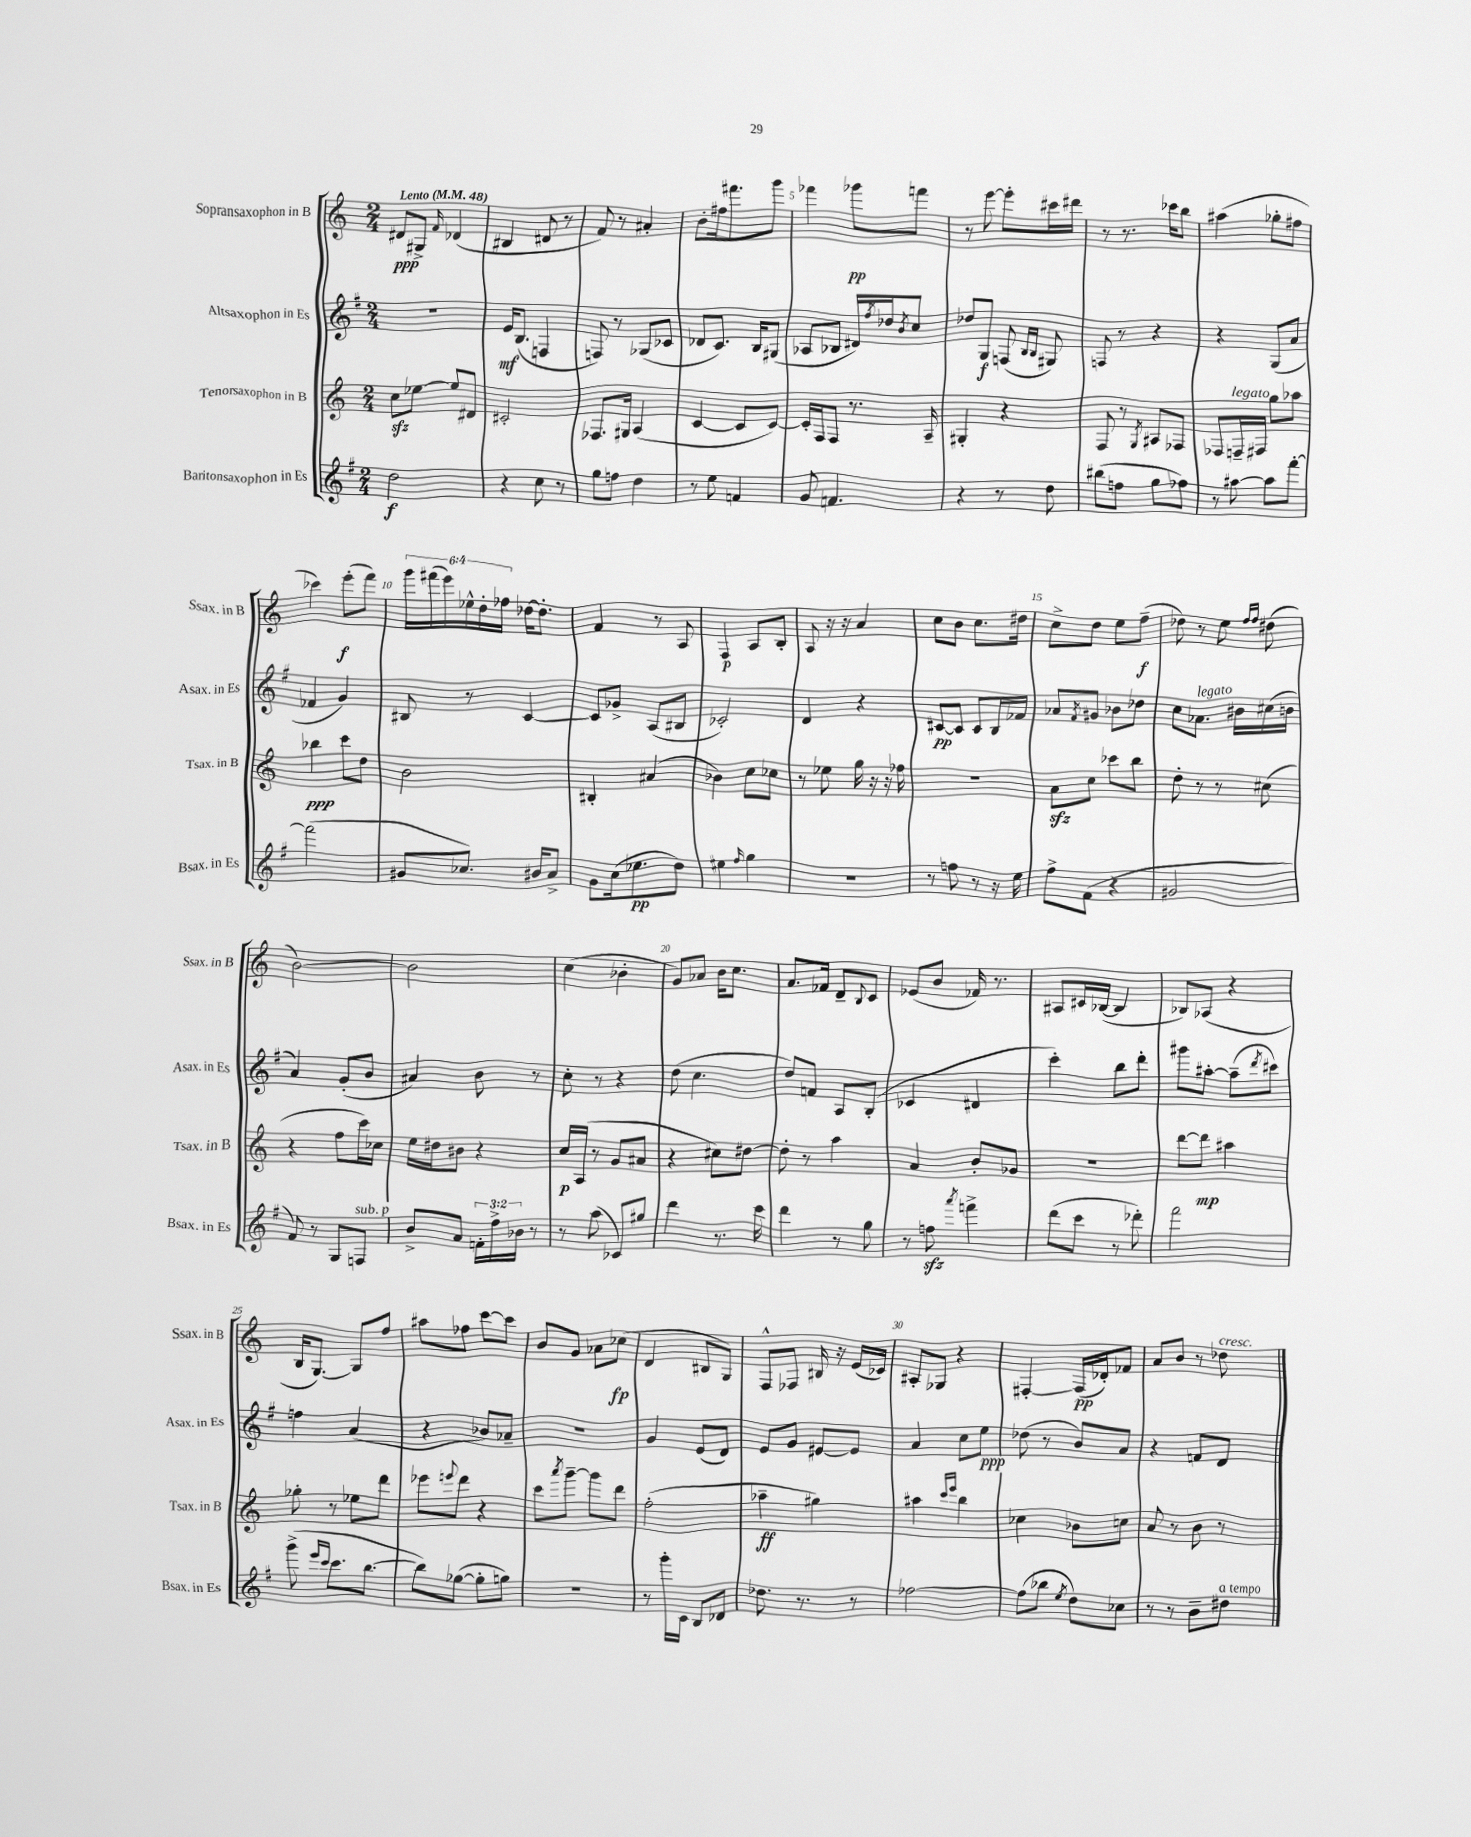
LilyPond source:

<<
\new StaffGroup <<
\new Staff = "s0" \with { instrumentName = "Sopransaxophon in B" shortInstrumentName = "Ssax. in B" } {
    \clef treble \key c \major \numericTimeSignature \time 2/4 \override Staff.TupletNumber.text = #tuplet-number::calc-fraction-text \tempo "Lento" 4 = 48
    dis'8\ppp gis8-> \grace { f'16 } des'4( |
    bis4 dis'8 r8 |
    f'8) r8 ais'4-. |
    b'8-. fis''16 fis'''8. g'''8 |
    fes'''4 ges'''8\pp f'''8 |
    r8 e'''8~ e'''8-. cis'''16 dis'''16 |
    r8 r8. ces'''16 b''8 |
    ais''4( ges''8-. fis''8 |
    ces'''4) e'''8-.\f( f'''8) |
    \tuplet 6/4 { g'''16 fis'''16( e'''16) ees''16-^ d''16-. fes''16 } des''16~ des''8.-. |
    f'4 r8 a8 |
    f4\p a8 b8-. |
    a8 r16 r16 a'4 |
    c''8 b'8 c''8. dis''16 |
    c''8-> d''8 e''8 f''8--\f( |
    des''8) r8 e''8 \grace { f''16 f''16 } dis''8( |
    b'2~) |
    b'2 |
    c''4( bes'4-. |
    g'8) aes'8 b'16 c''8. |
    a'8. fes'16 d'8-- \appoggiatura { b8 } c'8 |
    ees'8( b'8 fes'16) r8. |
    ais8 cis'16 bes16~( bes4 |
    bes8) aes8( r4 |
    b16 g8.~) g8 f''8 |
    ais''8 fes''8 c'''8~ c'''8 |
    b'8 g'8 aes'8 ces''8\fp( |
    d'4 bis8 g8) |
    f8-^ fes8 bis16 r16 e'16( ces'16) |
    ais8-. ges8 r4 |
    fis4~-. fis16\pp( des'16-.) fes'8 |
    a'8 b'8 r8 des''8^\markup { \italic "cresc." } \bar "|." |
}
\new Staff = "s1" \with { instrumentName = "Altsaxophon in Es" shortInstrumentName = "Asax. in Es" } {
    \clef treble \key g \major \numericTimeSignature \time 2/4
    r2 |
    e'16\mf b8.( f4 |
    f8) r8 ges8( ces'8 |
    des'8 c'8.) b16 gis8( |
    aes8 bes8 dis'16) \acciaccatura { fis''8 } des''16 \acciaccatura { b'8 } c''8 |
    des''8 g8\f f8( \grace { b16 b16 } gis8) |
    f8 r8 r4 |
    r4 g8( a'8 |
    fes'4 g'4) |
    bis8 r8 c'4~ |
    c'8 ges'8-> a8( bis8 |
    ces'2-.) |
    d'4 r4 |
    cis'8~\pp cis'8 cis'8 b16 fes'16 |
    aes'8 \acciaccatura { fis'8 } gis'8 bes'8 des''8 |
    c''8 aes'8.^\markup { \italic "legato" } bis'16 cis''16( b'16 |
    a'4) g'8-.( b'8 |
    ais'4) b'8 r8 |
    c''8-. r8 r4 |
    d''8( c''4. |
    d''8) f'8 a8 b8-.( |
    ces'4 dis'4 |
    c'''4-.) b''8 d'''8-. |
    gis'''8 ais''8~-. ais''8--( \acciaccatura { d'''8 } cis'''8) |
    f''4 a'4( |
    r4 bes'8) aes'8-- |
    R2 |
    g'4 e'8( d'8) |
    e'8 g'8 eis'8~ eis'8 |
    a'4 c''8 e''8\ppp |
    des''8( r8 b'8) a'8 |
    r4 f'8 d'8 \bar "|." |
}
\new Staff = "s2" \with { instrumentName = "Tenorsaxophon in B" shortInstrumentName = "Tsax. in B" } {
    \clef treble \key c \major \numericTimeSignature \time 2/4
    c''8\sfz ees''8~ ees''8 dis'8 |
    cis'2-. |
    fes8. gis16 a4( |
    c'4~ c'8 c'8~) |
    c'16-. f16 f8 r8. a16-- |
    gis4-. r4 |
    f8 r8 \acciaccatura { g8 } ais8 fes8 |
    fes8 f16--^\markup { \italic "legato" } fis16 g''8 aes''8 |
    bes''4\ppp c'''8 d''8 |
    b'2 |
    bis4-. ais'4( |
    bes'4) c''8 ces''8 |
    r8 ees''8 g''16 r16 r16 fes''16 |
    R2 |
    a'8\sfz c''8 ces'''8 b''8 |
    d''8-. r8 r8 cis''8( |
    r4 f''8 c'''16) ces''16 |
    e''16 dis''16 bis'8 r4 |
    c''16\p a16( r8 g'8 ais'8 |
    r4 cis''8) dis''8~ |
    dis''8-. r8 a''4 |
    a'4 b'8-. ges'8 |
    r2 |
    d'''8~ d'''8\mp ais''4 |
    ges''8-. r8 ees''8 d'''8 |
    ees'''8 \appoggiatura { e'''8 } d'''8 r4 |
    c'''8 \acciaccatura { a'''8 } g'''8~-- g'''8 d'''8 |
    f''2-.( |
    aes''4--\ff gis''4) |
    ais''4 \grace { c'''16 e'''16 } b''4 |
    ces''4 bes'8 c''8 |
    a'8 r8 b'8 r8 \bar "|." |
}
\new Staff = "s3" \with { instrumentName = "Baritonsaxophon in Es" shortInstrumentName = "Bsax. in Es" } {
    \clef treble \key g \major \numericTimeSignature \time 2/4 \override Staff.TupletNumber.text = #tuplet-number::calc-fraction-text
    d''2\f |
    r4 c''8 r8 |
    g''8 f''8 d''4 |
    r8 e''8 f'4 |
    g'8 f'4. |
    r4 r8 d''8 |
    bis''8( f''8 g''8 fes''8) |
    r8 ais''8~ ais''8 fis'''8~-. |
    fis'''2( |
    gis'8 ces''8.) bis'16 a'8-> |
    g'8 c''16( ees''8.\pp d''8) |
    eis''4 \grace { fis''16 } g''4 |
    r2 |
    r8 f''8 r8 r16 e''16 |
    fis''8-> fis'8( r4 |
    gis'2 |
    fis'8) r8 g8 f8^\markup { \italic "sub. p" } |
    b'8-> a'8 \tuplet 3/2 { f'16-. fis''16-> bes'16 } r8 |
    r8 a''8( ces'8) gis''8 |
    d'''4 r8. c'''16 |
    d'''4 r8 g''8 |
    r8 f''8\sfz \acciaccatura { a'''8 } f'''4-> |
    d'''8( c'''8 r8 des'''8-.) |
    fis'''2 |
    g'''8->( \grace { e'''16 c'''16 } c'''8. b''8.~ |
    b''8) ges''8~( ges''8-. g''8) |
    R2 |
    r8 g'''16-. c'16 b8 des'8 |
    des''8. r8. r8 |
    fes''2~ |
    fes''8( bes''8 \acciaccatura { e''8 } d''8) ces''8 |
    r8 r8 b'8-- dis''8^\markup { \italic "a tempo" } \bar "|." |
}
>>
>>
\layout { \context { \Score \override BarNumber.break-visibility = ##(#f #t #t) barNumberVisibility = #(every-nth-bar-number-visible 5) } }
